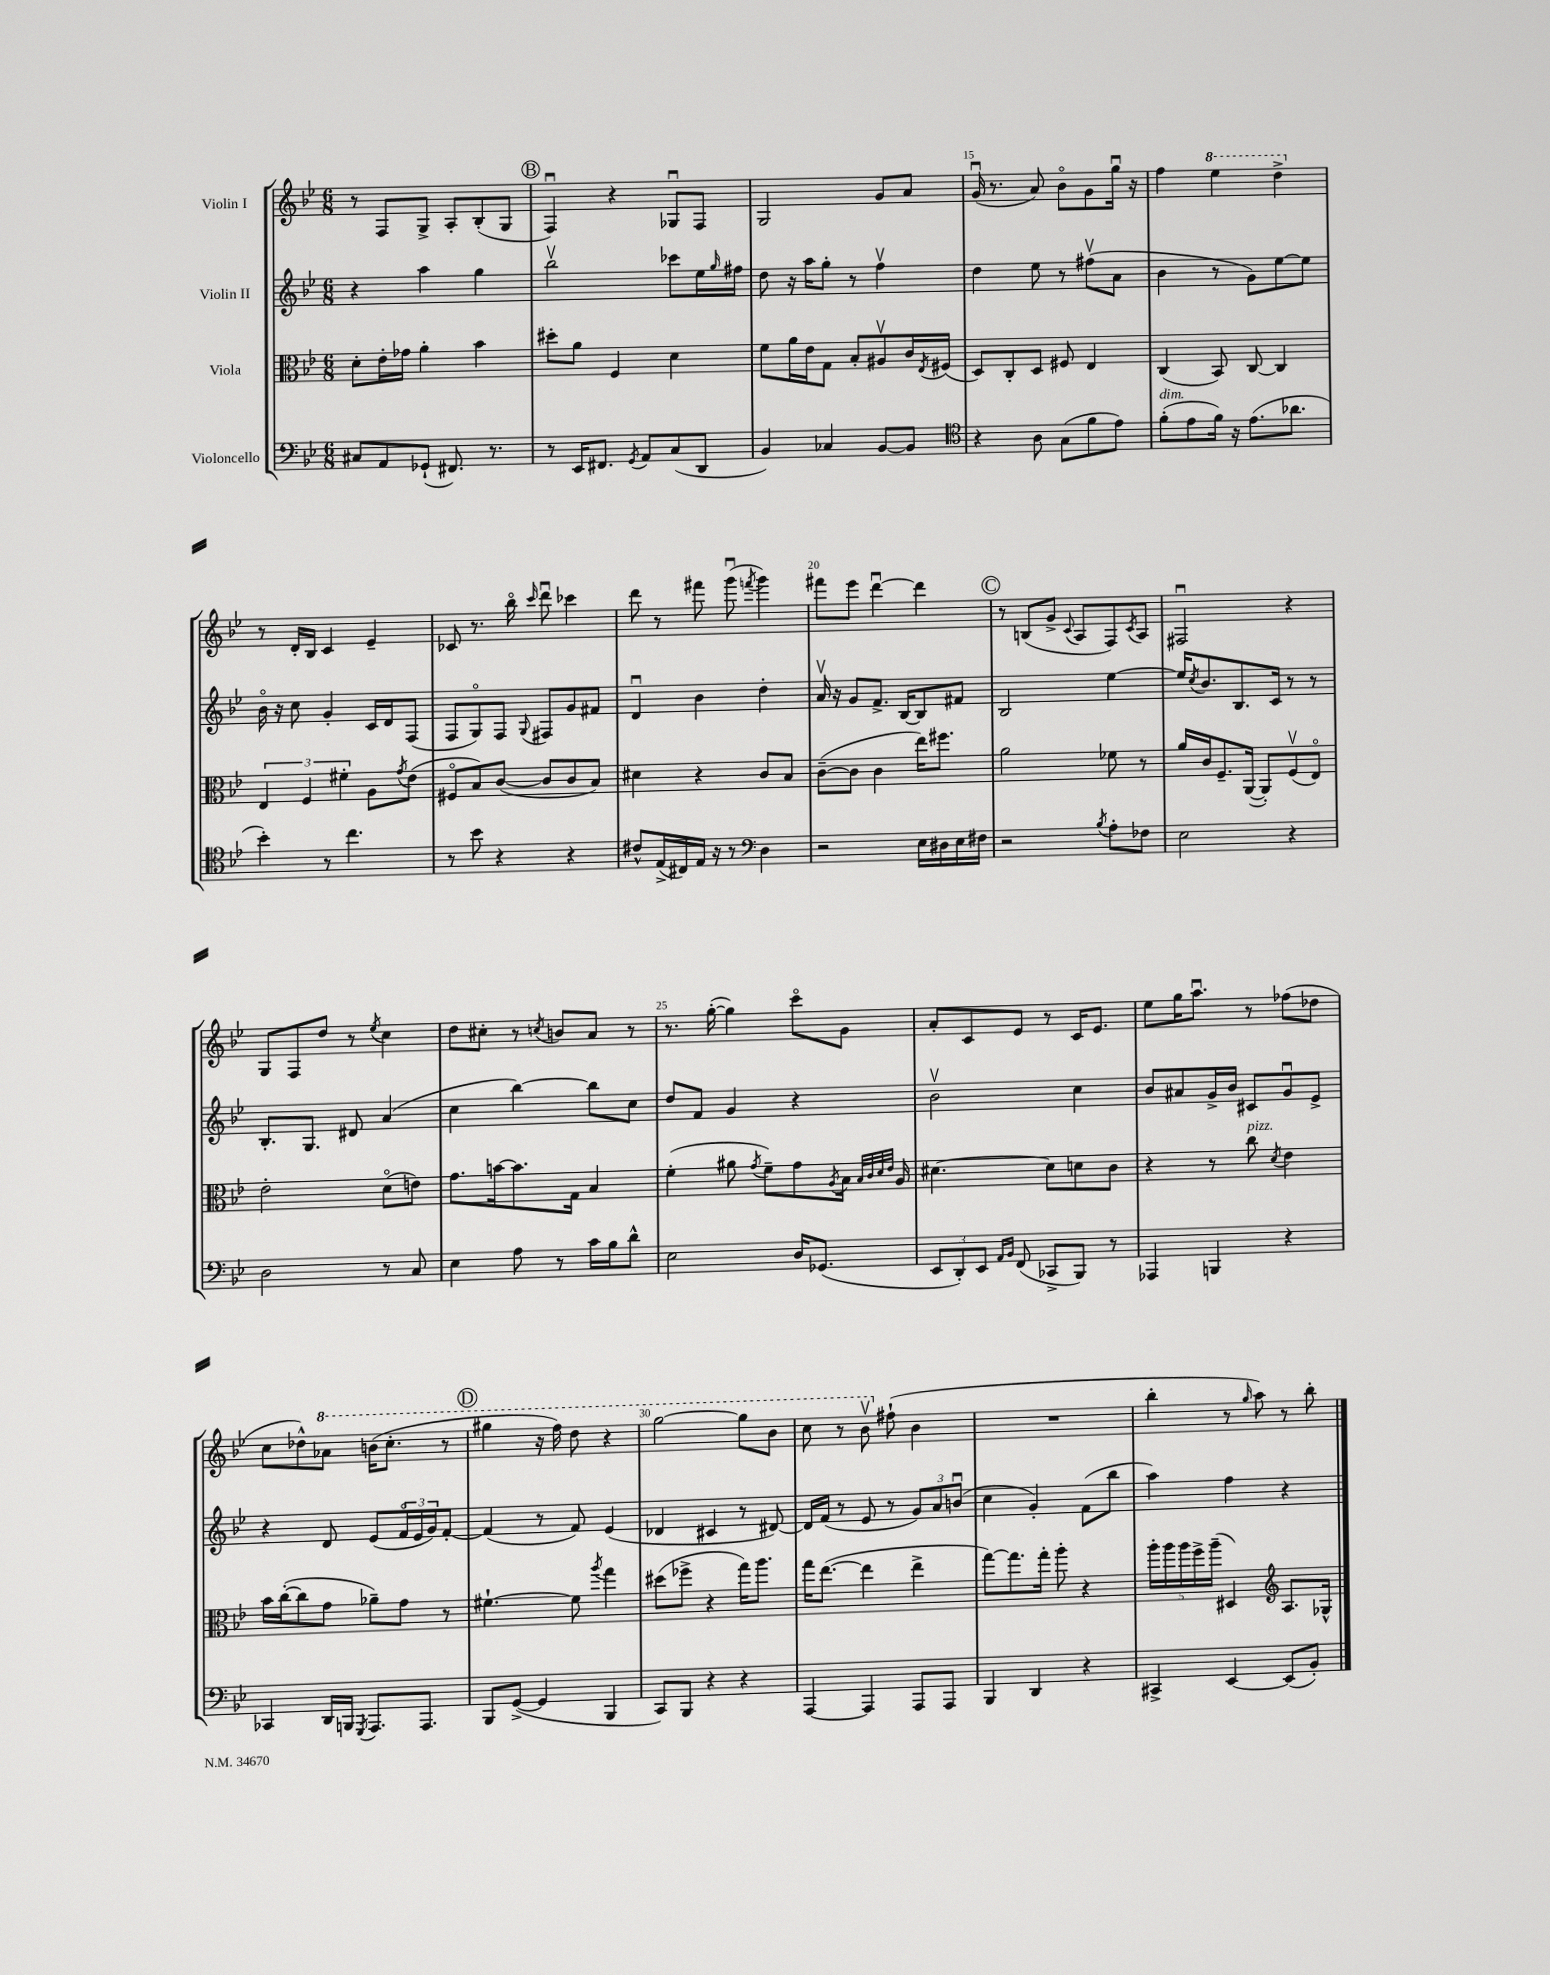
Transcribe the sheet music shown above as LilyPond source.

<<
\new StaffGroup <<
\new Staff = "s0" \with { instrumentName = "Violin I" } {
    \clef treble \key bes \major \numericTimeSignature \time 6/8
    r8 f8 g8-> a8-. bes8-.( g8 |
    \mark \markup { \circle "B" } f4\downbow) r4 ges8\downbow f8 |
    g2 g'8 a'8 |
    g'16\downbow( r8. a'8) bes'8\flageolet g'8 g''16\downbow r16 |
    f''4 \ottava #1 ees'''4 d'''4-> \ottava #0 |
    r8 d'16-. bes16 c'4 ees'4-- |
    ces'8 r8. bes''16\flageolet \grace { c'''16 } d'''8\downbow ces'''4 |
    d'''8 r8 fis'''8 g'''8\downbow( \acciaccatura { f'''8 } g'''4) |
    fis'''8 ees'''8 d'''4~\downbow d'''4 |
    \mark \markup { \circle "C" } r8 b8( g'8-> \appoggiatura { c'8 } a8 f8) \acciaccatura { c'8 } a8 |
    fis2\downbow r4 |
    g8 f8 d''8 r8 \acciaccatura { ees''8 } c''4 |
    d''8 cis''8-. r8 \acciaccatura { c''8 } b'8 a'8 r8 |
    r8. g''16~-.( g''4) c'''8\flageolet g'8 |
    a'8-. c'8 ees'8 r8 c'16 ees'8. |
    ees''8 g''16 a''8.\downbow r8 fes''8( des''8 |
    c''8 des''8-^) \ottava #1 aes''8 b''16( c'''8.-. r8 |
    \mark \markup { \circle "D" } gis'''4 r16 f'''16) d'''8 r4 |
    g'''2~ g'''8 bes''8 |
    c'''8 r8 bes''8\upbow \ottava #0 fis''8-!( bes'4 |
    R2. |
    bes''4-. r8 \grace { g''16 } a''8) r8 bes''8-. \bar "|." |
}
\new Staff = "s1" \with { instrumentName = "Violin II" } {
    \clef treble \key bes \major \numericTimeSignature \time 6/8
    r4 a''4 g''4 |
    \mark \markup { \circle "B" } bes''2\upbow ces'''8 ees''16 \grace { g''16 } fis''16 |
    d''8 r16 a''16 g''8-. r8 f''4\upbow |
    d''4 ees''8 r8 fis''8\upbow( a'8 |
    bes'4 r8 g'8) ees''8~ ees''8 |
    bes'16\flageolet r16 c''8 g'4-. c'16 d'16 f8( |
    f8 g8\flageolet) f8 \appoggiatura { g8 } fis8 g'8 fis'8 |
    d'4\downbow bes'4 d''4-. |
    a'16\upbow r16 g'8 f'8.-> bes16~ bes8 fis'8 |
    \mark \markup { \circle "C" } bes2 ees''4~ |
    ees''16 \acciaccatura { c''8 } bes'8. bes8. c'16 r8 r8 |
    bes8.-. g8. dis'8 a'4( |
    c''4 bes''4~) bes''8 c''8 |
    d''8 f'8 g'4 r4 |
    bes'2\upbow c''4 |
    bes'8 ais'8 g'16-> bes'16 cis'8 g'8\downbow ees'8-> |
    r4 d'8 ees'8( \tuplet 3/2 { f'16\flageolet ees'16 g'16) } f'8~-. |
    \mark \markup { \circle "D" } f'4( r8 f'8) ees'4( |
    des'4 cis'4 r8 dis'8~) |
    dis'16 f'16( r8 ees'8 r8 \tuplet 3/2 { g'8) a'8 b'8\downbow( } |
    c''4 g'4-.) f'8( bes''8 |
    a''4) f''4 r4 \bar "|." |
}
\new Staff = "s2" \with { instrumentName = "Viola" } {
    \clef alto \key bes \major \numericTimeSignature \time 6/8
    d'8-. ees'16-. ges'16 a'4-. bes'4 |
    \mark \markup { \circle "B" } dis''8-. a'8 f4 d'4 |
    f'8 a'16 ees'16 g8 bes8-. ais8\upbow c'16 \acciaccatura { ees8 } fis16( |
    d8) c8-. d8 fis8 ees4 |
    c4( bes,8) c8~ c4 |
    \tuplet 3/2 { ees4 f4 fis'4-. } a8 \acciaccatura { g'8 } ees'8( |
    fis8\flageolet bes8) c'8~( c'8 c'8 bes8) |
    dis'4 r4 c'8 bes8 |
    c'8~--( c'8 c'4 ees''16) fis''8. |
    \mark \markup { \circle "C" } a'2 fes'8 r8 |
    a'16 c'16 f8.-- a,16~( a,8-.) f8\upbow( ees8\flageolet) |
    ees'2-. d'8\flageolet( e'8) |
    g'8. b'16~ b'8. g16 bes4 |
    f'4-.( ais'8 \acciaccatura { g'8 } f'8--) g'8 \acciaccatura { a8 } bes16 \grace { bes32 c'32 d'32 ees'32 } a16 |
    dis'4.~ dis'8 d'8 c'8 |
    r4 r8 c''8^\markup { \italic "pizz." } \acciaccatura { d'8 } ees'4 |
    bes'16 c''16~-.( c''8 g'8 aes'8--) g'8 r8 |
    \mark \markup { \circle "D" } fis'4.~-! fis'8 \acciaccatura { a''8 } g''4 |
    dis''8( fes''8-> r4 g''16) a''8. |
    g''16 ees''8.~( ees''4 ees''4-> |
    g''8~) g''8. g''16-. a''8-. r4 |
    \tuplet 5/4 { a''16-. a''16 a''16 f''16-> a''16--( } dis4) \clef treble a8. ges16-^ \bar "|." |
}
\new Staff = "s3" \with { instrumentName = "Violoncello" } {
    \clef bass \key bes \major \numericTimeSignature \time 6/8
    cis8 a,8 ges,8-!( fis,8.) r8. |
    \mark \markup { \circle "B" } r8 ees,16 fis,8. \acciaccatura { g,8 } a,8 c8( d,8 |
    bes,4) ces4 bes,8~ bes,8 |
    \clef tenor r4 a8 g8( f'8 ees'8) |
    f'8-.^\markup { \italic "dim." }( ees'8 f'16) r16 ees'8.( aes'8. |
    bes'4-.) r8 c''4. |
    r8 bes'8 r4 r4 |
    cis'8-^ ees16->( cis16) ees16 r16 r8 \clef bass d4 |
    r2 ees16 dis16 ees16 fis16 |
    \mark \markup { \circle "C" } r2 \acciaccatura { bes8 } a8-. fes8 |
    ees2 r4 |
    d2 r8 c8 |
    ees4 a8 r8 c'16 bes16 d'8-^ |
    ees2 d16 ges,8.( |
    \tuplet 3/2 { ees,8 d,8-.) ees,8 } \grace { a,16 bes,16 } f,8( ces,8-> bes,,8) r8 |
    aes,,4 b,,4 r4 |
    ces,4 d,16 b,,16 \acciaccatura { g,,8 } a,,8. a,,8. |
    \mark \markup { \circle "D" } bes,,8 g,8~->( g,4 bes,,4 |
    c,8) bes,,8 r4 r4 |
    a,,4~ a,,4 a,,8 a,,8 |
    bes,,4 d,4 r4 |
    cis,4-> ees,4~ ees,8( bes,8-.) \bar "|." |
}
>>
>>
\layout { \context { \Score currentBarNumber = #12 \override BarNumber.break-visibility = ##(#f #t #t) barNumberVisibility = #(every-nth-bar-number-visible 5) } }
